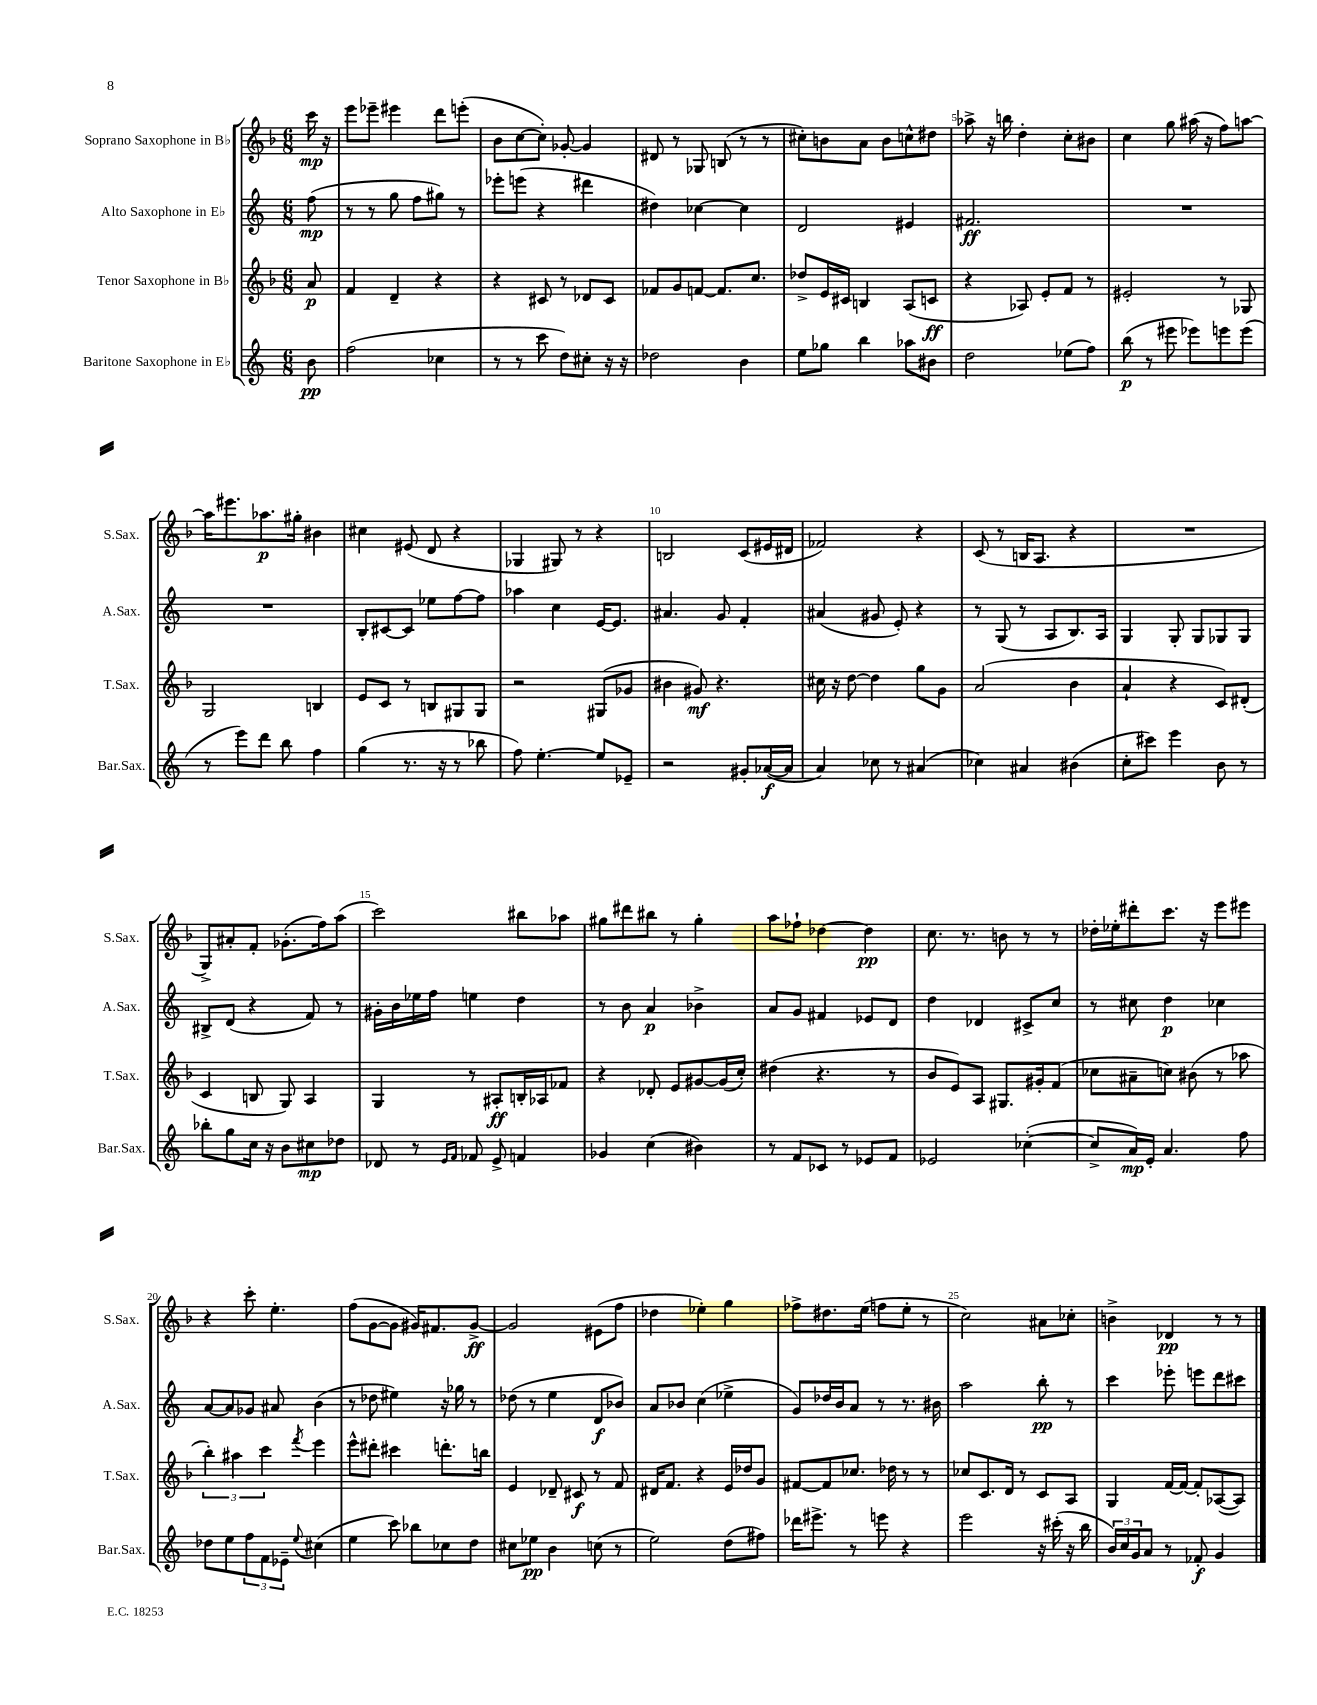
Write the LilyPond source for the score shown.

<<
\new StaffGroup <<
\new Staff = "s0" \with { instrumentName = "Soprano Saxophone in Bb" shortInstrumentName = "S.Sax." } {
    \clef treble \key f \major \numericTimeSignature \time 6/8 \partial 8
    c'''16\mp r16 |
    e'''8 ees'''8-- eis'''4 d'''8 e'''8-.( |
    bes'8 c''8~ c''8-.) ges'8~-. ges'4 |
    dis'8 r8 ges8 b8( r8 r8 |
    cis''8-.) b'8 a'8 b'8 c''8-^ dis''8 |
    aes''8-> r16 b''16 d''4-. c''8-. bis'8 |
    c''4 g''8 ais''16( r16 f''8) a''8~ |
    a''16 eis'''8. aes''8.\p gis''16-. bis'4 |
    cis''4 eis'8( d'8 r4 |
    ges4 gis8) r8 r4 |
    b2 c'8( eis'16 dis'16 |
    fes'2) r4 |
    c'8( r8 b16 a8. r4 |
    R2. |
    g8->) ais'8-. f'8-. ges'8.-.( f''16) a''8( |
    c'''2) bis''8 aes''8 |
    gis''8 dis'''8 bis''8 r8 gis''4-. |
    a''8 fes''8-! des''4~ des''4\pp |
    c''8. r8. b'8 r8 r8 |
    des''16-. ees''16-. dis'''8-. c'''8. r16 e'''8 eis'''8 |
    r4 c'''8-. e''4.-. |
    f''8( g'8~ g'8 gis'16) fis'8. gis'8~->\ff |
    gis'2 eis'8( f''8 |
    des''4 ees''4-.) g''4 |
    fes''8-> dis''8. e''16( f''8 e''8-. r8 |
    c''2) ais'8 ces''8-. |
    b'4-> des'4\pp r8 r8 \bar "|." |
}
\new Staff = "s1" \with { instrumentName = "Alto Saxophone in Eb" shortInstrumentName = "A.Sax." } {
    \clef treble \key c \major \numericTimeSignature \time 6/8 \partial 8
    f''8\mp( |
    r8 r8 g''8 f''8 gis''8) r8 |
    ees'''8-. e'''8( r4 dis'''4 |
    dis''4) ces''4~ ces''4 |
    d'2 eis'4 |
    fis'2.\ff |
    R2. |
    R2. |
    b8-. cis'8~ cis'8 ees''8 f''8~ f''8 |
    aes''4 c''4 e'16~ e'8. |
    ais'4. g'8 f'4-. |
    ais'4( gis'8 e'8-.) r4 |
    r8 g8( r8 a8 b8.) a16 |
    g4 g8-. g8 ges8 ges8 |
    bis8-> d'8( r4 f'8) r8 |
    gis'16-. b'16 ees''16 f''16 e''4 d''4 |
    r8 b'8 a'4\p bes'4-> |
    a'8 g'8 fis'4 ees'8 d'8 |
    d''4 des'4 cis'8-> c''8 |
    r8 cis''8 d''4\p ces''4 |
    a'8~ a'8 ges'8 ais'8 b'4( |
    r8 des''8 eis''4) r16 ges''16 r8 |
    des''8( r8 e''4 d'8\f bes'8) |
    a'8 bes'8 c''4( ees''4-> |
    g'8) des''16 b'16 a'8 r8 r8. bis'16 |
    a''2 b''8-.\pp r8 |
    c'''4 ees'''8-. e'''8 d'''8 cis'''8 \bar "|." |
}
\new Staff = "s2" \with { instrumentName = "Tenor Saxophone in Bb" shortInstrumentName = "T.Sax." } {
    \clef treble \key f \major \numericTimeSignature \time 6/8 \partial 8
    a'8\p |
    f'4 d'4-- r4 |
    r4 cis'8 r8 des'8 cis'8 |
    fes'8 g'8 f'8~ f'8. c''8. |
    des''8-> e'16 cis'16 b4 a8( c'8\ff |
    r4 aes8) e'8-. f'8 r8 |
    eis'2-. r8 ges8 |
    g2 b4 |
    e'8 c'8 r8 b8 gis8 gis8 |
    r2 gis8( ges'8 |
    bis'4 gis'8\mf) r4. |
    cis''16 r16 d''8~ d''4 g''8 g'8 |
    a'2( bes'4 |
    a'4-! r4 c'8) dis'8-.( |
    c'4 b8 g8) a4 |
    g4 r8 ais8-.\ff b16-. aes16 fes'8 |
    r4 des'8-. e'8 gis'8~ gis'16( c''16-.) |
    dis''4( r4. r8 |
    bes'8 e'8) a8 gis8. gis'16-. f'8( |
    ces''8 ais'8-- c''8) bis'8( r8 aes''8 |
    \tuplet 3/2 { bes''4-.) ais''4 c'''4 } \acciaccatura { f'''8 } e'''4 |
    e'''8-^ dis'''8-. cis'''4 d'''8.-. b''16 |
    e'4 des'8-- cis'8\f r8 f'8 |
    dis'16 f'8. r4 e'16 des''16 g'8 |
    fis'8~ fis'8 ces''8. des''16 r8 r8 |
    ces''8 c'8. d'16 r8 c'8 a8 |
    g4 f'16~ f'16~ f'8-. aes8~( aes8) \bar "|." |
}
\new Staff = "s3" \with { instrumentName = "Baritone Saxophone in Eb" shortInstrumentName = "Bar.Sax." } {
    \clef treble \key c \major \numericTimeSignature \time 6/8 \partial 8
    b'8\pp |
    f''2( ces''4 |
    r8 r8 c'''8 d''8) cis''8-. r16 r16 |
    des''2 b'4 |
    e''8 ges''8 b''4 aes''8 bis'8 |
    d''2 ees''8( f''8) |
    b''8\p( r8 eis'''8 ees'''8) e'''8 e'''8( |
    r8 e'''8) d'''8 b''8 f''4 |
    g''4( r8. r16 r8 bes''8 |
    f''8) e''4.~-. e''8 ees'8-- |
    r2 gis'8-. aes'16~\f( aes'16 |
    a'4) ces''8 r8 ais'4( |
    ces''4) ais'4 bis'4( |
    c''8-. cis'''8) e'''4 b'8 r8 |
    bes''8-. g''8 c''16 r16 b'8 cis''8\mp des''8 |
    des'8 r8 \grace { e'16 f'16 } fes'8 e'8-> f'4 |
    ges'4 c''4( bis'4) |
    r8 f'8 ces'8 r8 ees'8 f'8 |
    ees'2 ces''4~-.( |
    ces''8-> a'16\mp) e'16-. a'4. f''8 |
    des''8 e''8 \tuplet 3/2 { f''8 f'8 ees'8-- } \appoggiatura { e''8 } cis''4( |
    e''4 c'''8) bes''8 ces''8 d''8 |
    cis''8 ees''8\pp b'4 c''8( r8 |
    e''2) d''8( fis''8) |
    des'''16 eis'''8.-> r8 e'''8 r4 |
    e'''2 r16 cis'''16-.( r16 b''16 |
    \tuplet 3/2 { b'16) c''16 g'16 } a'8 r8 fes'8-.\f g'4 \bar "|." |
}
>>
>>
\layout { \context { \Score \override BarNumber.break-visibility = ##(#f #t #t) barNumberVisibility = #(every-nth-bar-number-visible 5) } }
